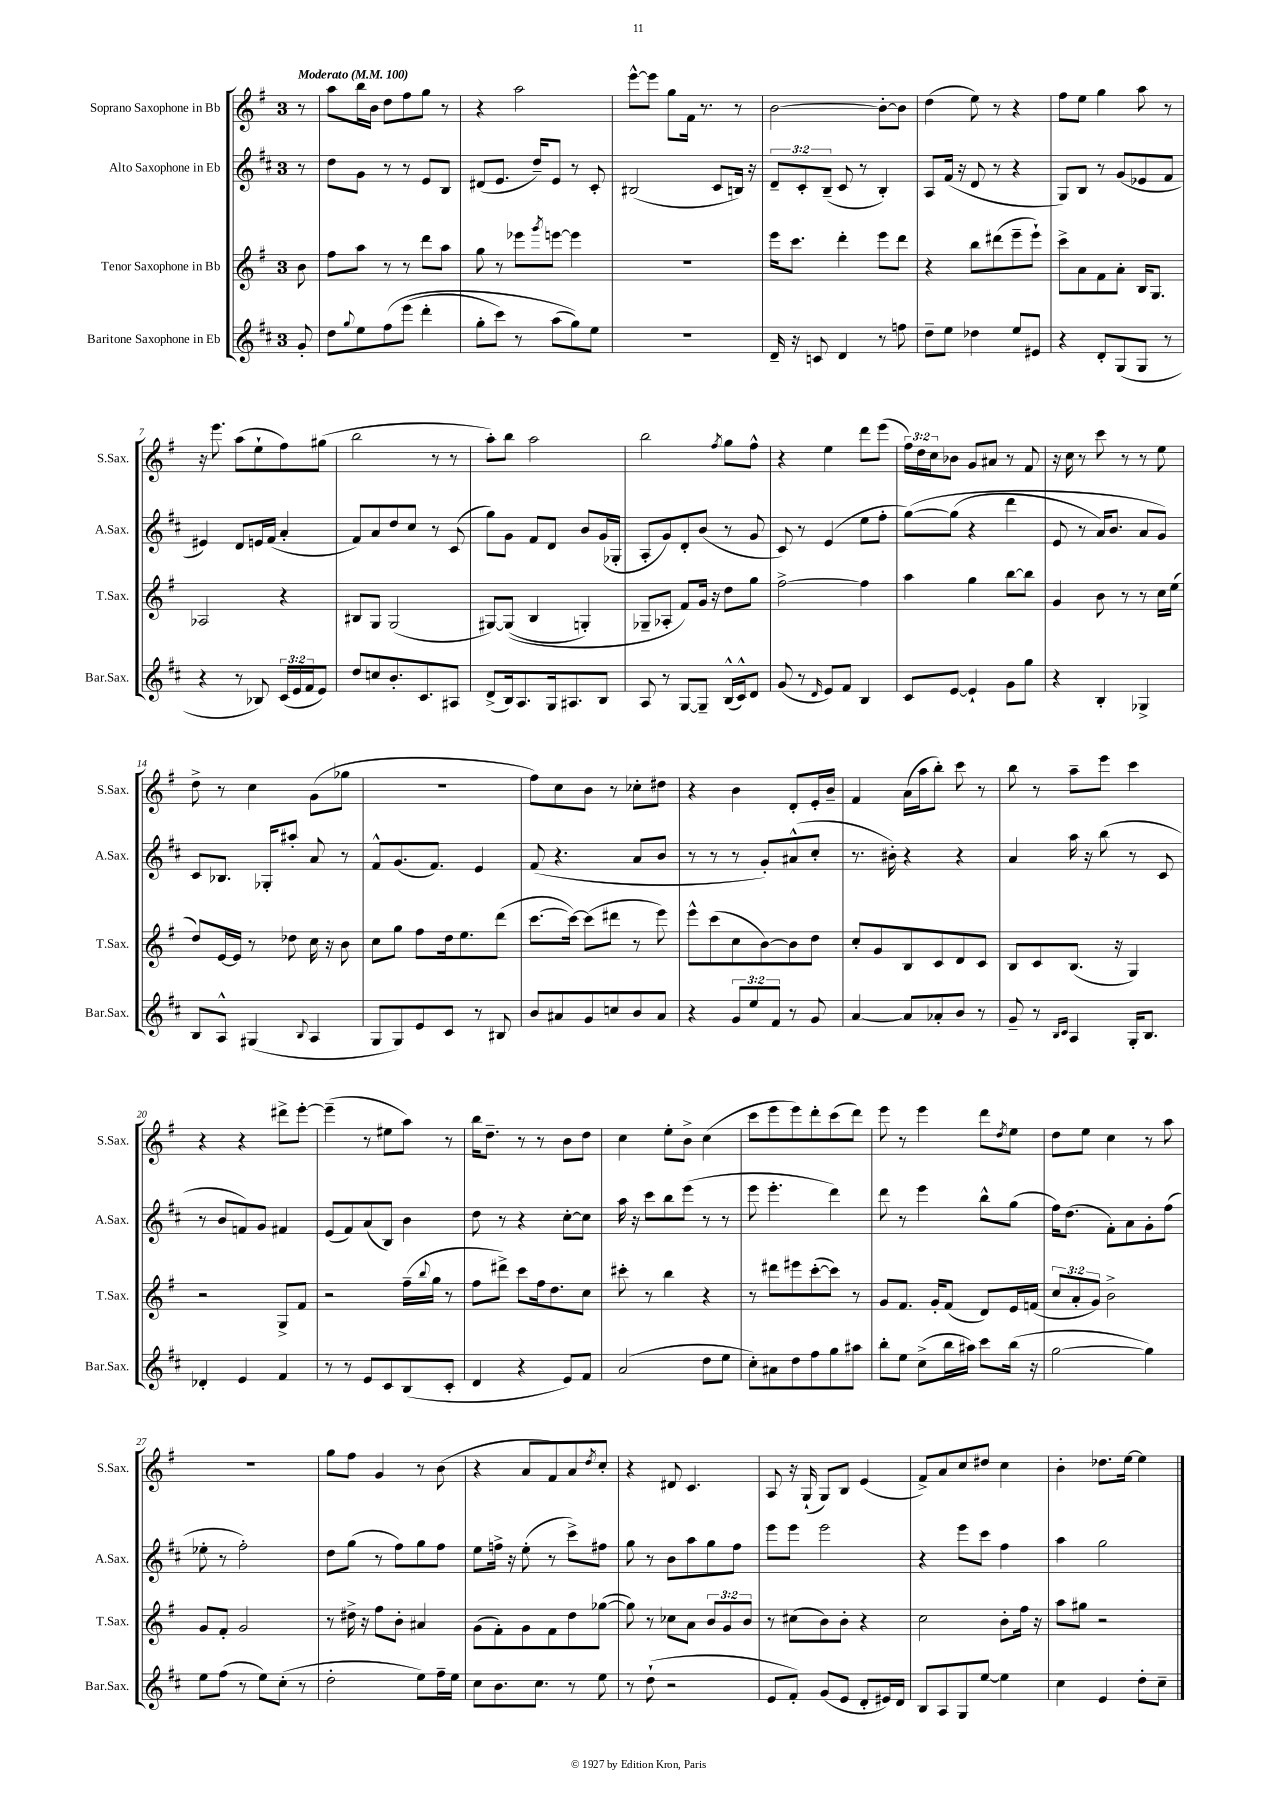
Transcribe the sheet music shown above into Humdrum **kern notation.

**kern	**kern	**kern	**kern
*staff4	*staff3	*staff2	*staff1
*clefG2	*clefG2	*clefG2	*clefG2
*k[f#c#]	*k[f#]	*k[f#c#]	*k[f#]
*M3/4	*M3/4	*M3/4	*M3/4
*MM100	*MM100	*MM100	*MM100
8g'	8b	8r	8r
=	=	=	=
8dd	8ff#	8dd	8aa
8qqgg	.	.	.
8ee	8aa	8g	16bb
.	.	.	16b
&(8ff#	8r	8r	8dd
(8eee	8r	8r	8ff#
4ddd'	8ddd	8e	8gg
.	8aa	8B	8r
=	=	=	=
8gg'	8gg	(8d#	4r
8ccc#)	8r	8.e	.
8r	8eee-	.	2aa
.	.	16dd~)	.
.	8qggg	.	.
(8aa	[8eee	8e	.
8gg)&)	4eee]	8r	.
8ee	.	8c#'	.
=	=	=	=
2.r	2.r	(2B#	[8eee^^
.	.	.	8eee]
.	.	.	8gg
.	.	.	16f#
.	.	.	8.r
.	.	8c#	.
.	.	16B)	8r
.	.	16r	.
=	=	=	=
16d~	16eee	12d~	[2b
16r	8.ccc	.	.
.	.	12c#'	.
8c	.	.	.
.	.	(12B~	.
4d	4ddd'	8c#	.
.	.	8r	.
8r	8eee	4B')	8b'_
8ff	8ddd	.	8b]
=	=	=	=
8dd~	4r	8A	(4dd
8ee	.	(16f#	.
.	.	16r	.
4dd-	8bb	8d	8ee)
.	(8ddd#	8r	8r
8ee	8eee~	4r	4r
8e#	8eee`)	.	.
=	=	=	=
4r	8ccc^	8G)	8ff#
.	8a	8B	8ee
8d'	8f#	8r	4gg
(8G	8a'	(8g	.
8G	16B	8e-	8aa
.	8.G	.	.
8r	.	8f#	8r
=	=	=	=
4r	2A-	4e#)	16r
.	.	.	8.eee
8r	.	8d	(8aa
8B-)	.	16e	8ee`
.	.	(16f#	.
(24c#	4r	4a'	8ff#)
24e	.	.	.
24f#	.	.	.
8e)	.	.	(8gg#
=	=	=	=
8dd	8B#	8f#)	2bb
8cc	8G	8a	.
8.b'	(2G	8dd	.
.	.	8cc#	.
8.c#	.	.	.
.	.	8r	8r
8A#	.	(8c#	8r
=	=	=	=
(8d^	[8G#)	8gg)	8aa')
16B)	&((8G#]	8g	8bb
8.A	.	.	.
.	4B	8f#	2aa
16G	.	8d	.
8.A#	.	.	.
.	4G')	8b	.
8B	.	(16g	.
.	.	16G-'	.
=	=	=	=
8A	8G-~	8A'	2bb
8r	8A-'	8g)	.
[8G	8f#&)	8d'	.
8G~]	16g	(8b	.
.	16r	.	.
.	.	.	8qff#
(16B^^	8dd	8r	8gg
16c#^^)	.	.	.
8d	8gg	8g	8ff#^^
=	=	=	=
(8g	[2ff#^	8c#)	4r
8r	.	8r	.
16qqd	.	.	.
8e)	.	(4e	4ee
8f#	.	.	.
4B	4ff#]	8ee	8ddd
.	.	8ff#'	(8eee
=	=	=	=
8c#	4aa	&([8gg)	24ff#)
.	.	.	24dd
.	.	.	24cc
[8e	.	(8gg]	8b-
4e`]	4gg	4r	8g
.	.	.	8a#
8g	[8bb	4ddd	8r
8gg	8bb]	.	8f#
=	=	=	=
4r	4g	8e	16r
.	.	.	16cc
.	.	8r	8r
4B'	8b	16a)	8ccc
.	.	8.b	.
.	8r	.	8r
4G-^	8r	8a	8r
.	16cc	8g&)	8ee
.	(16ee	.	.
=	=	=	=
8B	8dd)	8c#	8dd^
8A^^	[16e	8.B-	8r
.	16e]	.	.
(4G#	8r	.	4cc
.	.	16G-'	.
.	8dd-	8aa#'	.
8qqB	.	.	.
4A	16cc	8a	(8g
.	16r	.	.
.	8b	8r	8gg-
=	=	=	=
8G	8cc	8f#^^	2.r
8G)	8gg	(8.g	.
8e	8ff#	.	.
.	.	8.f#)	.
8c#	16dd	.	.
.	8.ee	.	.
8r	.	4e	.
8B#	(8ddd	.	.
=	=	=	=
8b	[8.ccc	(8f#	8ff#)
8a#	.	4.r	8cc
.	16ccc_)	.	.
8g	(8ccc]	.	8b
8cc	8ddd#	.	8r
8b	8r	8a	8cc-'
8a#	8eee)	8b	8dd#
=	=	=	=
4r	8eee^^	8r	4r
.	(8ccc	8r	.
12g	8cc	8r	4b
12ee	.	.	.
.	[8b)	8g')	.
12f#	.	.	.
8r	8b]	(8a#^^	8d'
8g	8dd	8cc#'	16e'
.	.	.	16b~
=	=	=	=
[4a	8cc'	8.r	4f#
.	8g	.	.
.	.	16b#')	.
8a]	8B	4r	(16a
.	.	.	16aa
8a-'	8c	.	8bb')
8b	8d	4r	8ccc
8r	8c	.	8r
=	=	=	=
8g~	8B	4a	8bb
8r	8c	.	8r
16qqB	.	.	.
16qqc#	.	.	.
4A	(8.B	16aa	8aa~
.	.	16r	.
.	.	(8bb	8eee
.	16r	.	.
16G'	4G)	8r	4ccc
8.B	.	.	.
.	.	8c#	.
=	=	=	=
4d-'	2r	8r	4r
.	.	8b	.
4e	.	8f)	4r
.	.	8g	.
4f#	8G^	4f#	8ddd#^
.	8f#	.	[8eee'
=	=	=	=
8r	2r	(8e	(4eee~]
8r	.	8f#)	.
8e	.	(8a	8r
8c#	.	8B)	8ee#
(8B	(16ff#~	4b	8aa)
.	8qqbb	.	.
.	16gg	.	.
8c#'	8r	.	8r
=	=	=	=
4d	8ff#	8dd	16bb
.	.	.	8.dd~
.	8ddd#^)	8r	.
4r	8ccc	4r	8r
.	16ff#	.	8r
.	8.dd	.	.
8e)	.	[8cc#'	8b
8f#	8cc	8cc#]	8dd
=	=	=	=
(2a	8ccc#'	16aa	4cc
.	.	16r	.
.	8r	8ccc#	.
.	4bb	8bb	8ee'
.	.	(8eee	8b^
8dd	4r	8r	(4cc
8ee	.	8r	.
=	=	=	=
8cc#')	8r	8eee	8ccc
8a#	8ddd#	4.eee'	8eee
8dd	8eee#	.	8eee)
8ff#	([8ccc'	.	8ddd'
8gg	8ccc])	4ddd)	(8ccc
8aa#	8r	.	8ddd)
=	=	=	=
8bb'	8g	8ddd	8eee
8ee	8.f#	8r	8r
(8cc#^	.	4eee	4eee
.	16g'	.	.
16bb	(8f#	.	.
16aa#)	.	.	.
8ccc#	8d)	8bb^^	8ddd
.	.	.	8qdd
(16bb	16e	(8gg	8ee
16r	(16f	.	.
=	=	=	=
[2gg	12cc	16ff#)	8dd
.	.	(8.dd	.
.	12a'	.	.
.	.	.	8ee
.	12g)	.	.
.	2b^	8f#')	4cc
.	.	8a	.
4gg])	.	8g'	8r
.	.	(8ff#	8aa
=	=	=	=
8ee	8g	8ee-'	2.r
(8ff#	8f#'	8r	.
8r	2g	2ff#')	.
8ee)	.	.	.
(8cc#'	.	.	.
8r	.	.	.
=	=	=	=
2dd'	8r	8dd	8gg
.	16dd#^	(8gg	8ff#
.	16r	.	.
.	8ff#	8r	4g
.	8b'	8ff#)	.
8ee)	4a#	8gg	8r
16ff#~	.	8ff#	(8b
16ee	.	.	.
=	=	=	=
8cc#	(8g	8ee	4r
8.b	8f#')	16ff^	.
.	.	16r	.
.	8g	(8ee'	8a
8.cc#	.	.	.
.	8f#	8r	8f#)
8r	8dd	8ccc#^)	8a
.	.	.	8qdd
8ee	([8gg-	8ff#	8cc'
=	=	=	=
8r	8gg-])	8gg	4r
(8dd`	8r	8r	.
2r	8cc-	8b	8d#
.	8a	8aa	4.c
.	12b	8gg	.
.	12g	.	.
.	.	8ff#	.
.	12b	.	.
=	=	=	=
8e	8r	8eee	8A
8f#')	(8cc#	8eee	16r
.	.	.	(16G`
(8g	8b)	2eee	8G)
8e	8b'	.	8B
8d'	4r	.	(4e
16e#)	.	.	.
16d	.	.	.
=	=	=	=
8B	2cc	4r	8f#^)
8A	.	.	8a
8G	.	8eee	8cc
[8ee	.	8ccc#	8dd#
4ee]	8b'	4ff#	4cc
.	16ff#	.	.
.	16r	.	.
=	=	=	=
4cc#	8aa	4aa	4b'
.	8gg#	.	.
4e	2r	2gg	8.dd-
.	.	.	[16ee
8dd'	.	.	4ee]
8cc#~	.	.	.
==	==	==	==
*-	*-	*-	*-
